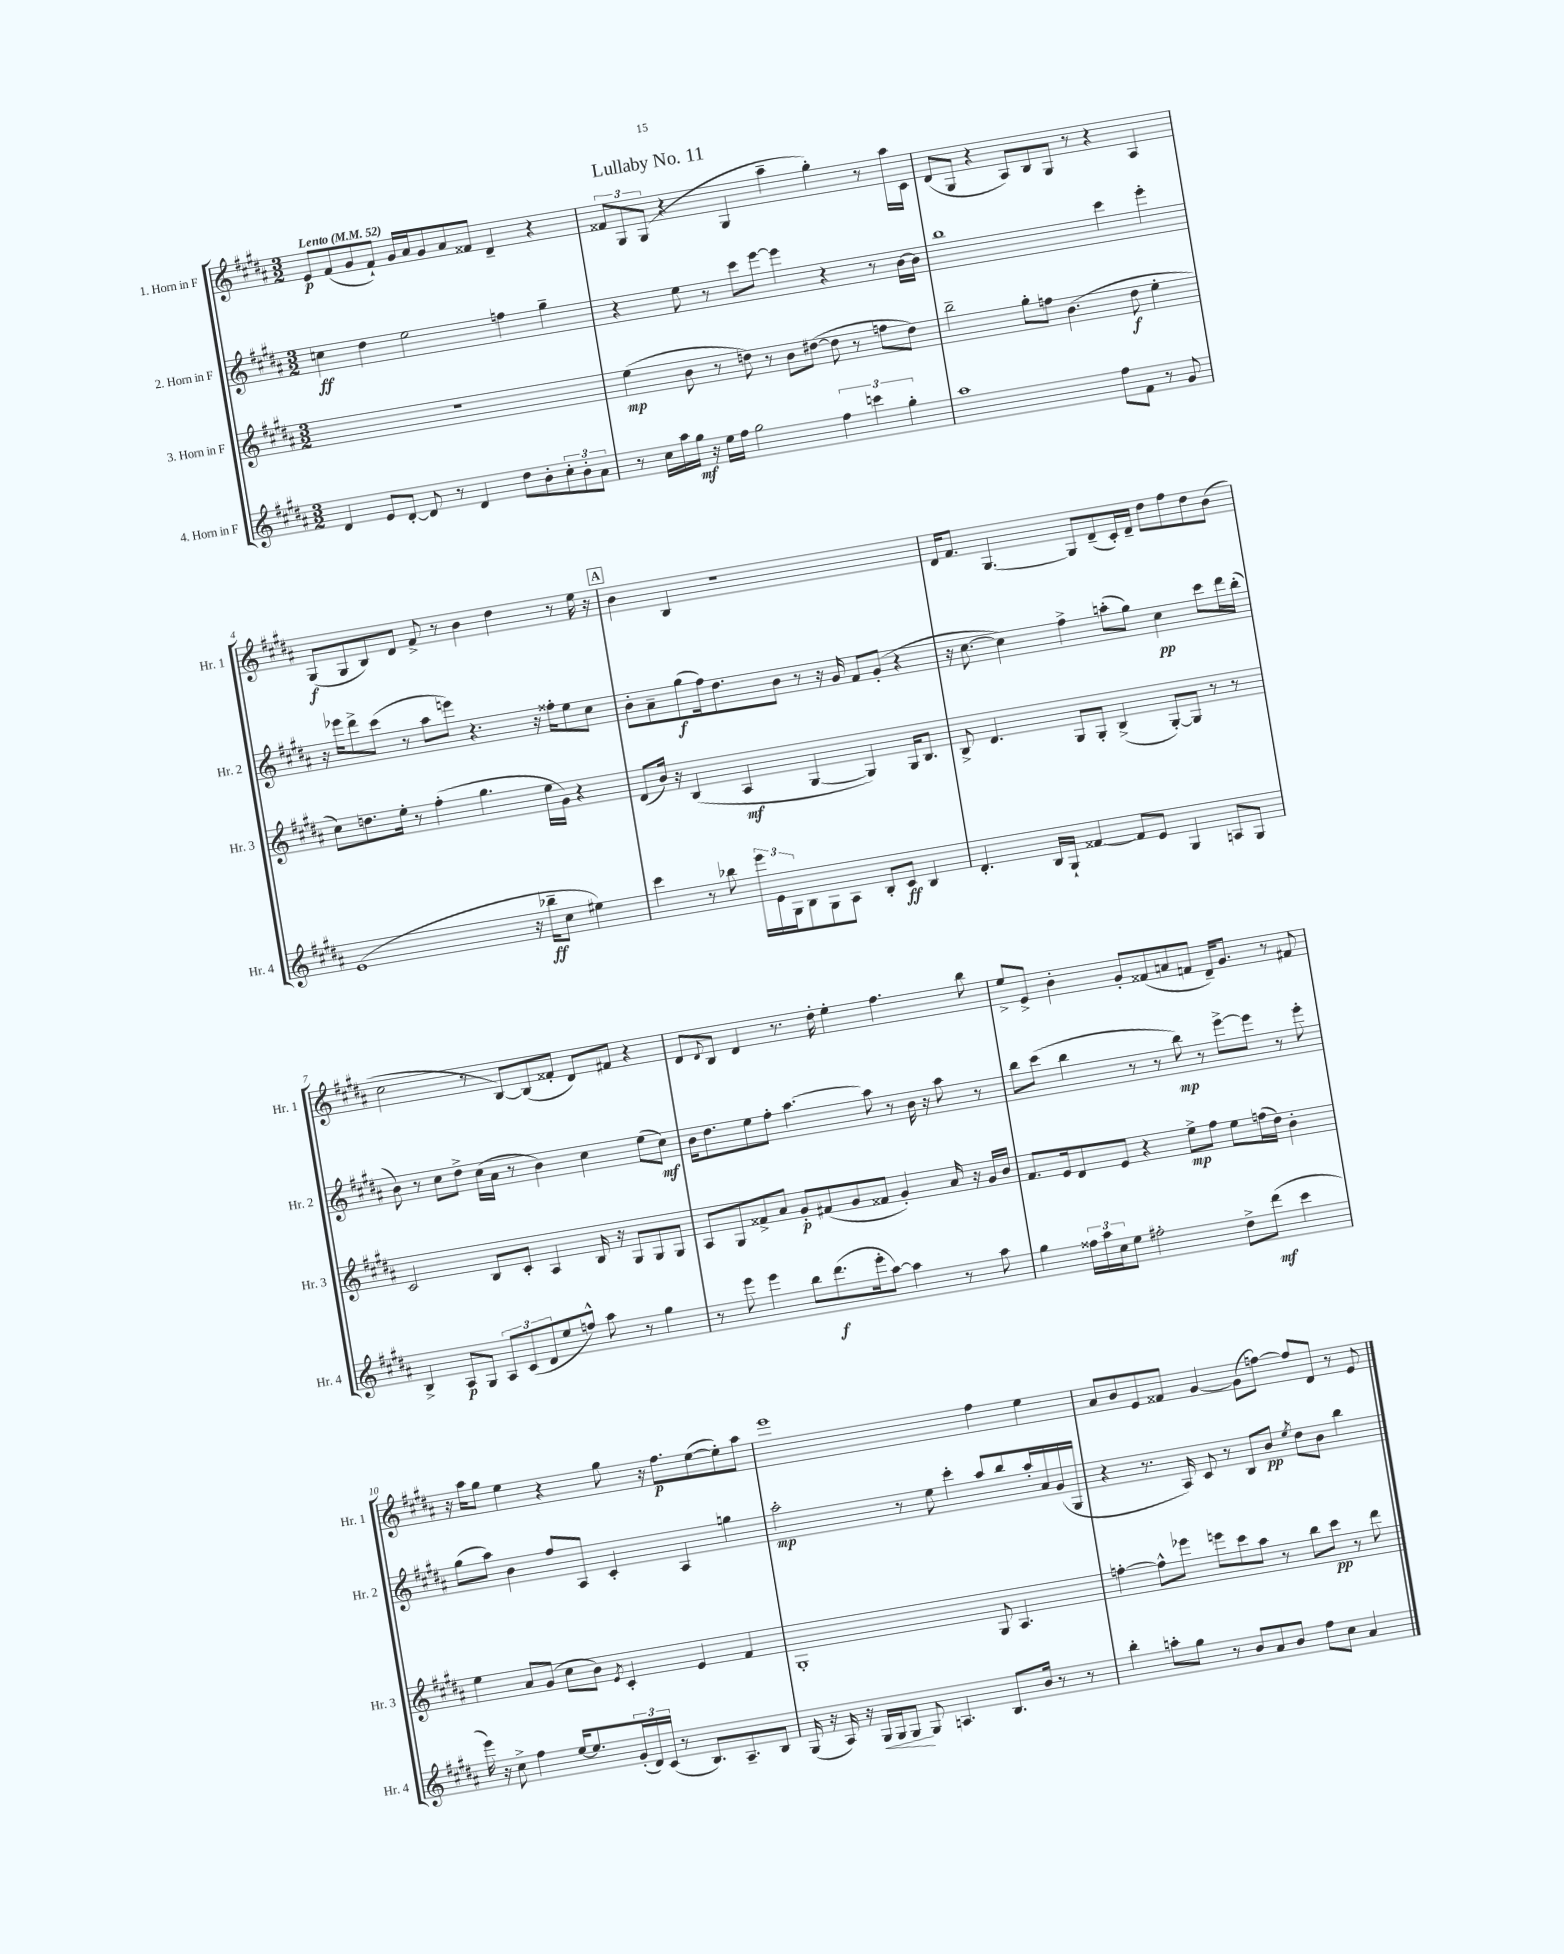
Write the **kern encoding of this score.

**kern	**dynam	**kern	**dynam	**kern	**dynam	**kern	**dynam
*part4	*part4	*part3	*part3	*part2	*part2	*part1	*part1
*staff4	*staff4	*staff3	*staff3	*staff2	*staff2	*staff1	*staff1
*I"4. Horn in F	*	*I"3. Horn in F	*	*I"2. Horn in F	*	*I"1. Horn in F	*
*I'Hr. 4	*	*I'Hr. 3	*	*I'Hr. 2	*	*I'Hr. 1	*
*clefG2	*	*clefG2	*	*clefG2	*	*clefG2	*
*k[f#c#g#d#a#]	*	*k[f#c#g#d#a#]	*	*k[f#c#g#d#a#]	*	*k[f#c#g#d#a#]	*
*M3/2	*	*M3/2	*	*M3/2	*	*M3/2	*
*MM52	*	*MM52	*	*MM52	*	*MM52	*
=1	=1	=1	=1	=1	=1	=1	=1
!	!	!	!	!	!	!LO:TX:a:B:t=Lento	!
4d#/	.	1.r	.	4ccn\	ff	8e/L	p
.	.	.	.	.	.	(8f#/	.
8e/L	.	.	.	4dd#\	.	8g#/	.
[8d#'/J	.	.	.	.	.	8f#`/J)	.
8d#/]	.	.	.	2ee\	.	16g#/LL	.
.	.	.	.	.	.	16a#/J	.
8r	.	.	.	.	.	8g#/	.
4d#/	.	.	.	.	.	8a#/	.
.	.	.	.	.	.	8f##X/J	.
8dd#\L	.	.	.	4ffn\	.	4d#~/	.
8b'\	.	.	.	.	.	.	.
12cc#'\	.	.	.	4gg#~\	.	4r	.
12b'\	.	.	.	.	.	.	.
12a#\J	.	.	.	.	.	.	.
=2	=2	=2	=2	=2	=2	=2	=2
8r	.	(4ee\	mp	4r	.	12f##X/L	.
.	.	.	.	.	.	12G#/	.
16cc#\LL	.	.	.	.	.	.	.
.	.	.	.	.	.	(12G#/J	.
16aa#\	.	.	.	.	.	.	.
16gg#\JJ	mf	8b\	.	8ee\	.	4r	.
16r	.	.	.	.	.	.	.
16ee\LL	.	8r	.	8r	.	.	.
16ff#\JJ	.	.	.	.	.	.	.
2gg#\	.	8ddn\)	.	8ccc#\L	.	4G#/	.
.	.	8r	.	[8eee\J	.	.	.
.	.	8b\L	.	4eee\]	.	4aa#~\	.
.	.	([8dd#X\J	.	.	.	.	.
6ff#\	.	8dd#\]	.	4r	.	4gg#'\)	.
.	.	8r	.	.	.	.	.
6cccn\	.	.	.	.	.	.	.
.	.	8ffn\L	.	8r	.	8r	.
6gg#'\	.	.	.	.	.	.	.
.	.	8dd#\J)	.	[16b\LL	.	16aa#\LL	.
.	.	.	.	16b\JJ]	.	16c#\JJ	.
=3	=3	=3	=3	=3	=3	=3	=3
1aa#	.	2bb~\	.	1bb	.	(8d#/L	.
.	.	.	.	.	.	8G#/J	.
.	.	.	.	.	.	4r	.
.	.	8gg#'\L	.	.	.	8A#/L)	.
.	.	8ffn\J	.	.	.	8B/	.
.	.	(4.b\	.	.	.	8G#/J	.
.	.	.	.	.	.	8r	.
8ff#\L	.	.	.	4ccc#\	.	4r	.
8f#\J	.	8dd#\	f	.	.	.	.
8r	.	4ee'\	.	4eee'\	.	4A#/	.
8g#/	.	.	.	.	.	.	.
!!LO:LB:g=z
=4	=4	=4	=4	=4	=4	=4	=4
(1e	.	8cc#\L)	.	16r	.	(8G#/L	f
.	.	.	.	16eee-X\KL	.	.	.
.	.	8.ddn\	.	8ddd#^\	.	8G#/	.
.	.	.	.	(8ccc#\J	.	8B/)	.
.	.	16ee'\Jk	.	.	.	.	.
.	.	8r	.	8r	.	8d#/J	.
.	.	(4ff#'\	.	8aa#\L	.	8f#^/	.
.	.	.	.	8eeen\J)	.	8r	.
.	.	4.gg#\	.	4.r	.	4b\	.
16r	.	.	.	.	.	4dd#\	.
16bb-X~\KL	ff	.	.	.	.	.	.
8cc#\J	.	16ee\LL	.	16r	.	.	.
.	.	16g#\JJ)	.	16ff##X'\KL	.	.	.
4ee#X\)	.	4r	.	8ee\	.	8r	.
.	.	.	.	8cc#\J	.	16ee\	.
.	.	.	.	.	.	16r	.
!!LO:REH:place=s1:t=A
=5	=5	=5	=5	=5	=5	=5	=5
4ccc#\	.	(8d#/L	.	8b'\L	.	4b\	.
.	.	16b/Jk)	.	8a#~\	.	.	.
.	.	16r	.	.	.	.	.
8r	.	(4B/	.	(8gg#\	f	4B/	.
8bb-X\	.	.	.	16ff#\k)	.	.	.
.	.	.	.	8.dd#\	.	.	.
24eee\LL	.	4A#/	mf	.	.	1r	.
24e\	.	.	.	.	.	.	.
24G#\J	.	.	.	.	.	.	.
8B\	.	.	.	8b\J	.	.	.
8G#\	.	[4G#/	.	8r	.	.	.
8A#\J	.	.	.	16r	.	.	.
.	.	.	.	16g#/	.	.	.
8B'/L	.	4G#/])	.	8f#/L	.	.	.
8c#/J	ff	.	.	(8g#'/J	.	.	.
4B/	.	16G#/KL	.	4r	.	.	.
.	.	8.B/J	.	.	.	.	.
=6	=6	=6	=6	=6	=6	=6	=6
4.d#'/	.	8B^/	.	16r	.	16d#/KL	.
.	.	.	.	[8.cc#\	.	8.f#/J	.
.	.	4.d#/	.	.	.	.	.
.	.	.	.	4cc#\])	.	[4.G#/	.
16B/LL	.	.	.	.	.	.	.
16G#`/JJ	.	.	.	.	.	.	.
[4f##X/	.	8G#/L	.	4ff#^\	.	.	.
.	.	8G#'/J	.	.	.	8G#/L]	.
8f##/L]	.	(4B^/	.	(8aan'\L	.	(8d#~/	.
8e/J	.	.	.	8gg#\J)	.	16c#'/L)	.
.	.	.	.	.	.	16d#~/JJ	.
4G#/	.	[8G#'/L)	.	4cc#\	pp	8dd#\L	.
.	.	8G#/J]	.	.	.	8ff#\	.
8An/L	.	8r	.	8ccc#\L	.	8dd#\	.
8G#/J	.	8r	.	16ddd#\L	.	(8b\J	.
.	.	.	.	(16bb'\JJ	.	.	.
!!LO:LB:g=z
=7	=7	=7	=7	=7	=7	=7	=7
4B^/	.	2c#/	.	8b\)	.	2cc#\	.
.	.	.	.	8r	.	.	.
8A#/L	p	.	.	8cc#\L	.	.	.
8G#/J	.	.	.	8dd#^\J	.	.	.
12A#/L	.	8B/L	.	(16cc#\LL	.	8r	.
.	.	.	.	16a#\JJ	.	.	.
(12c#/	.	.	.	.	.	.	.
.	.	8c#'/J	.	8r	.	[8B/L)	.
12d#/	.	.	.	.	.	.	.
8ee/	.	4A#/	.	4b\)	.	(8B/]	.
8ffn^^/J)	.	.	.	.	.	8f##X'/J	.
8aa#\	.	16B/	.	4cc#\	.	8d#/L)	.
.	.	16r	.	.	.	.	.
8r	.	8G#/L	.	.	.	8f#X/J	.
4gg#\	.	8G#/	.	(8ee\L	.	4r	.
.	.	8G#/J	.	8cc#\J)	mf	.	.
=8	=8	=8	=8	=8	=8	=8	=8
8r	.	8A#/L	.	16b\KL	.	8d#/L	.
.	.	.	.	8.dd#\	.	.	.
.	.	.	.	.	.	8qqd#/	.
8eee\	.	8G#/	.	.	.	8B/J	.
4eee\	.	8f##X^/	.	8ee\	.	4d#/	.
.	.	8a#/J	.	8ff#'\J	.	.	.
8bb\L	.	8g#'/L	p	[4.aa#\	.	8.r	.
(8.ddd#\	f	(8f#X/	.	.	.	.	.
.	.	.	.	.	.	16dd#'\	.
.	.	8g#/	.	.	.	4ee'\	.
16eee'\k	.	.	.	.	.	.	.
[8aa#\J)	.	8f##X/J	.	8aa#\]	.	.	.
4aa#\]	.	4g#'/)	.	8r	.	4.ff#\	.
.	.	.	.	16b\	.	.	.
.	.	.	.	16r	.	.	.
8r	.	16a#/	.	8aa#\	.	.	.
.	.	16r	.	.	.	.	.
8aa#\	.	16g#/LL	.	8r	.	8bb\	.
.	.	16b/JJ	.	.	.	.	.
=9	=9	=9	=9	=9	=9	=9	=9
4gg#\	.	8.f#/L	.	8bb\L	.	8ee^/L	.
.	.	.	.	(8ccc#\J	.	8e^/J	.
.	.	16e/k	.	.	.	.	.
24ff##X\LL	.	8d#/	.	4bb\	.	4b'\	.
24aa#\	.	.	.	.	.	.	.
24cc#\J	.	.	.	.	.	.	.
8ee\J	.	8e/J	.	.	.	.	.
2ff#X'\	.	4r	.	8r	.	8g#'/L	.
.	.	.	.	8r	.	(8f##X/	.
.	.	8ee^\L	mp	8bb\)	mp	8an/	.
.	.	8ff#\J	.	8r	.	8fn/J	.
8dd#^\L	.	8ee\L	.	[8eee^\L	.	16d#~/KL)	.
.	.	.	.	.	.	8.g#/J	.
(8ddd#\J	mf	(16ffn\L	.	8eee\J]	.	.	.
.	.	16dd#\JJ)	.	.	.	.	.
4ccc#\	.	4b'\	.	8r	.	8r	.
.	.	.	.	8eee'\	.	8f#X/	.
!!LO:LB:g=z
=10	=10	=10	=10	=10	=10	=10	=10
16eee\)	.	4ee\	.	(8gg#\L	.	16r	.
16r	.	.	.	.	.	16aa#\KL	.
8cc#^\	.	.	.	8aa#\J)	.	8gg#\J	.
4ff#\	.	8a#/L	.	4b\	.	4ee\	.
.	.	(8g#/J	.	.	.	.	.
[16ee/KL	.	8cc#\L	.	8ff#/L	.	4r	.
8.ee/]	.	.	.	.	.	.	.
.	.	8b\J)	.	8A#/J	.	.	.
.	.	8qe/	.	.	.	.	.
(24g#'/L	.	4c#'/	.	4c#'/	.	8gg#\	.
24d#/)	.	.	.	.	.	.	.
(24c#/JJ	.	.	.	.	.	.	.
8r	.	.	.	.	.	16r	.
.	.	.	.	.	.	8.ff#\L	p
8.B/L)	.	4e/	.	4A#/	.	.	.
.	.	.	.	.	.	([8ee\	.
8.A#~/	.	.	.	.	.	.	.
.	.	4f#/	.	4ggn\	.	8ee'\])	.
8B/J	.	.	.	.	.	8aa#\J	.
=11	=11	=11	=11	=11	=11	=11	=11
(16G#/	.	1G#'	.	2aa#'\	mp	1eee	.
16r	.	.	.	.	.	.	.
16A#/)	.	.	.	.	.	.	.
16r	.	.	.	.	.	.	.
!	!LO:HP:b	!	!	!	!	!	!
16G#/LL	<	.	.	.	.	.	.
16G#/J	.	.	.	.	.	.	.
8G#/J	.	.	.	.	.	.	.
8G#/	[	.	.	8r	.	.	.
4.An/	.	.	.	8ee\	.	.	.
.	.	.	.	4ccc#'\	.	.	.
8.B/L	.	8G#/	.	8aa#/L	.	4ff#\	.
.	.	4.A#/	.	8bb/	.	.	.
16b/Jk	.	.	.	.	.	.	.
8r	.	.	.	16aa#'/L	.	4ee\	.
.	.	.	.	16a#/	.	.	.
8r	.	.	.	(16g#/	.	.	.
.	.	.	.	16G#/JJ	.	.	.
=12	=12	=12	=12	=12	=12	=12	=12
4bb'\	.	[4ffn'\	.	4r	.	8a#/L	.
.	.	.	.	.	.	8b/	.
8aan'\L	.	8ff^^\L]	.	8.r	.	8e/	.
8gg#\J	.	8eee-X\J	.	.	.	8f##X/J	.
.	.	.	.	16A#/)	.	.	.
8r	.	8eeen\L	.	8c#/	.	[4g#/	.
8b/L	.	8ccc#\	.	8r	.	.	.
8a#/	.	8aa#\J	.	8B/L	.	(8g#\L]	.
8b/J	.	8r	.	8b/J	pp	[8ffn\J)	.
.	.	.	.	8qee/	.	.	.
8ff#\L	.	8bb\L	.	8dd#\L	.	8ff/L]	.
8cc#\J	.	8ccc#\J	pp	8b\J	.	8d#/J	.
4a#/	.	8r	.	4bb\	.	8r	.
.	.	8ddd#\	.	.	.	8e/	.
==	==	==	==	==	==	==	==
*-	*-	*-	*-	*-	*-	*-	*-
